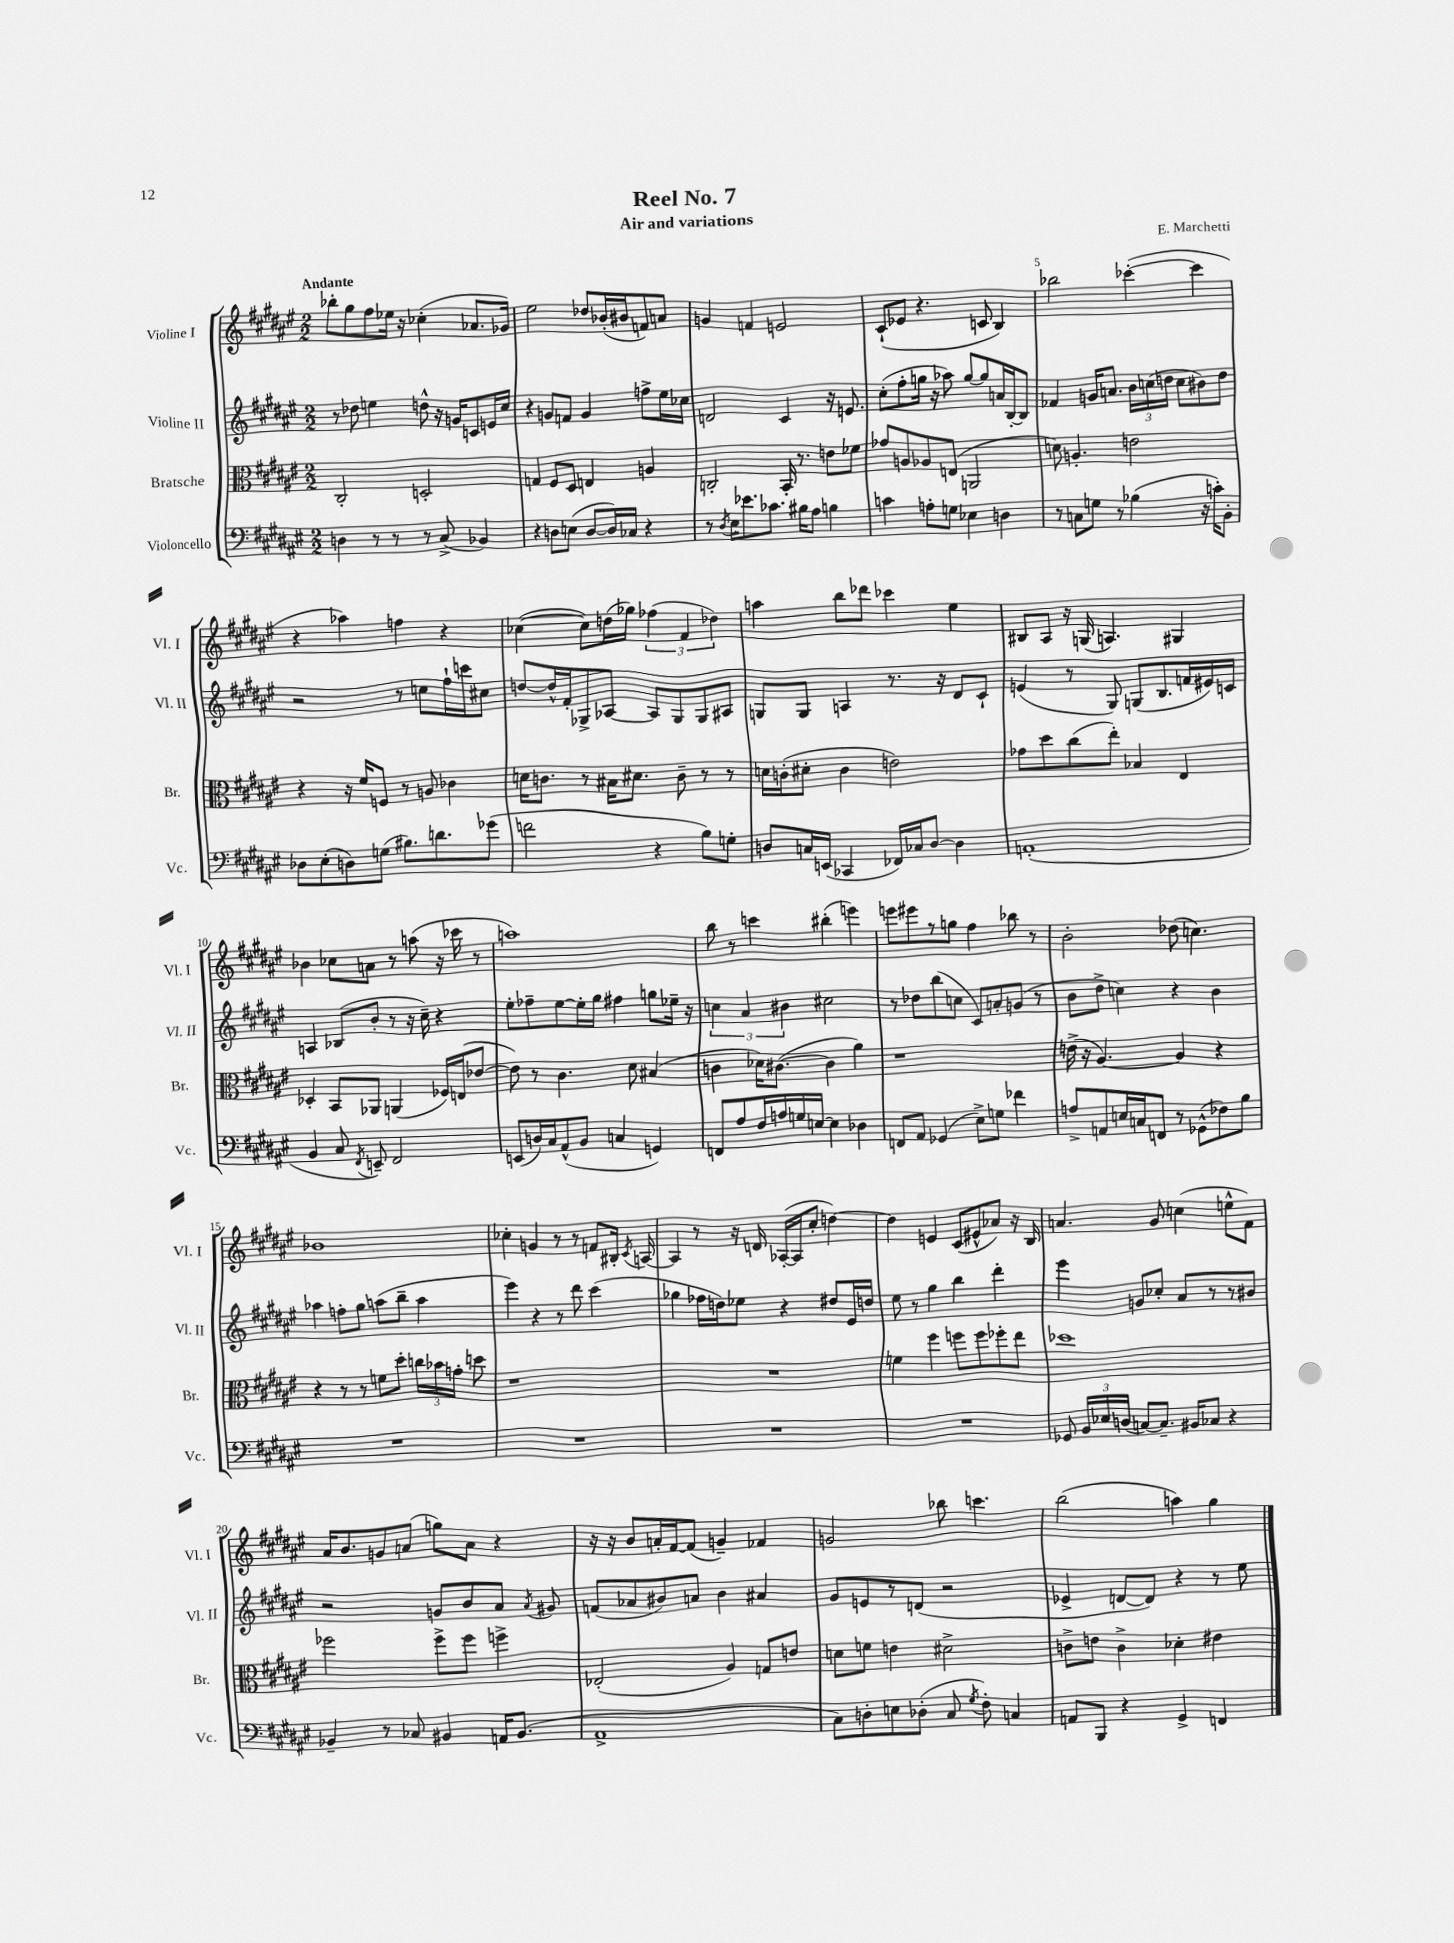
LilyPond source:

\header { title = "Reel No. 7" composer = "E. Marchetti" subtitle = "Air and variations" }
<<
\new StaffGroup <<
\new Staff = "s0" \with { instrumentName = "Violine I" shortInstrumentName = "Vl. I" } {
    \clef treble \key fis \major \numericTimeSignature \time 2/2 \tempo "Andante"
    \autoBeamOff bes''8[-. gis''8 fis''8 ees''16] r16 ces''4-.( aes'8.[ ges'16]) |
    eis''2 des''8[ bes'16-.( bis'16 f'8) a'8] |
    g'4 f'4 e'2 |
    cis'8[-!( ees'8] r4. c'8 b4) |
    bes''2 ces'''4~-.( ces'''4 |
    r4 aes''4) f''4 r4 |
    ces''4~( ces''8[) d''16( ges''16]) \tuplet 3/2 { fes''4( fis'4 des''4) } |
    a''4 b''8[ des'''8] ces'''4 eis''4 |
    bis8[ ais8] r16 g16( a4.) gis4 |
    bes'4 ces''8[ a'8] r8 a''8( r16 ces'''16 r8 |
    a''1) |
    b''8 r8 c'''4 bis''4-.( e'''4) |
    e'''8[ eis'''8 r8 g''8] fis''4 bes''8 r8 |
    b'2-. des''8( c''4.) |
    bes'1 |
    ces''4-. g'4 r8 r8 f'8[ bis16]-. \acciaccatura { cis'8 } a16~ |
    a4 r8 r16 d'16 aes16[~-.( aes16 cis''8]-. d''4~) |
    d''4 e'4 cis'8[( eis'8-^ aes'8]) r16 b16 |
    a'4. gis'8 c''4( e''8[-^ fis'8]) |
    ais'16[ b'8. g'8 a'8]( g''8[) a'8] r4 |
    r16 r16 b'8[ a'16-. fis'16~ fis'8]( g'4--) fes'4 |
    g'2 bes''8 c'''4. |
    b''2( a''4) gis''4 \bar "|." |
}
\new Staff = "s1" \with { instrumentName = "Violine II" shortInstrumentName = "Vl. II" } {
    \clef treble \key fis \major \numericTimeSignature \time 2/2
    \autoBeamOff r8 des''8 e''4 d''8-^ r16 g'16[ c'8 e'16 cis''16] |
    r4 g'8[ f'8] g'4 f''8[-> eis''16 ces''16] |
    d'2 cis'4 r16 e'8. |
    cis''8[-.( fis''8-. g''16] r16 aes''8) g''8[~ g''8 a'16 b16~-. b8] |
    fes'4 g'16[ a'8.] \tuplet 3/2 { b'16[ c''16( d''16] } c''8[ bis'8) d''8] |
    r2 r8 c''8[ fis''16-! c'''16 cis''8] |
    d''8[~ d''16-^ fis'16-. ges8-> aes8]~ aes8[ ges8 ges8 ais8] |
    g8[ g8] a4 r8. r16 dis'8[ cis'8]-! |
    e'4( r8 gis8) g8[( b8. f'16 eis'16) c'16] |
    a4 bes8[( b'8]-. r8 r16 cis''16--) r4 |
    eis''8[-. fes''8-- eis''8~ eis''16-. gis''16] fis''4 g''8[ ees''16]-- r16 |
    \tuplet 3/2 { c''4 ais'4 bis'4 } cis''2 |
    r8 des''8[ b''8( c''8] cis'8[) a'8-. g'8]( r8 |
    b'8[ dis''8]-> c''4) r4 b'4 |
    aes''4 f''8[-. gis''8] a''8[( b''8]-- a''4 |
    eis'''4) r4 r8 dis'''8 cis'''4( |
    ges''4 fes''16[ d''16) ees''8] r4 dis''8[ eis'16 d''16] |
    eis''8 r8 gis''4 b''4 dis'''4-. |
    eis'''4 g'8[ ces''8]-. ais'8[ r8 r8 bis'8] |
    r2 g'8[ b'8 ais'8] \acciaccatura { ais'8 } gis'8 |
    f'8[( aes'8 bis'8) a'8] bis'4 ais'4 |
    gis'8[ e'8 r8 d'8]( r2 |
    ees'4-> d'8[~ d'8]) r4 r8 eis''8 \bar "|." |
}
\new Staff = "s2" \with { instrumentName = "Bratsche" shortInstrumentName = "Br." } {
    \clef alto \key fis \major \numericTimeSignature \time 2/2
    \autoBeamOff cis2-. d2-. |
    g4 fis8[ dis8] e4 a4 |
    c2-. b,16-. r8. e'8[ fes'8] |
    ges'8[ a8 aes8 e8]( a,2 |
    d'8) a4.-. e'2 |
    r4 r16 fis'16[ f8] r8 a8 ces'4 |
    d'16[ c'8.] r8 bis16[ dis'8.] c'8-- r8 r8 |
    d'16[ c'16-.( dis'8]-. c'4 e'2) |
    ges'8[ dis''8 cis''8( eis''8]-.) bes4 eis4 |
    des4-. b,8[ aes,8] a,4( fes16[) e16( ees'8]~ |
    ees'8) r8 cis'4. dis'8 bis4( |
    c'4 des'16[) cis'8.]~( cis'4 ais'4) |
    r1 |
    e'16->( r16 ais4.~) ais4 r4 |
    r4 r8 r8 f'8[ dis''8]-. \tuplet 3/2 { c''16[ bes'16 g'16]-. } d''8 |
    r1 |
    R1 |
    f'4 fis''4 f''8[ f''8 fes''8-. eis''8] |
    des''1 |
    fes''2 fes''8[-> fes''8] f''4-> |
    ees2-.( ais4) g8[ e'8] |
    d'8[ f'8] e'4 dis'2-> |
    c'8[-> e'8] c'4-> des'4-. eis'4 \bar "|." |
}
\new Staff = "s3" \with { instrumentName = "Violoncello" shortInstrumentName = "Vc." } {
    \clef bass \key fis \major \numericTimeSignature \time 2/2
    \autoBeamOff d4 r8 r8 r8 cis8->( bes,4) |
    r4 d8[ e8]( d8[~ d16) ces16] r4 |
    r8 \acciaccatura { dis8 } eis16[ ees'8. ces'8.] bis16[ ais8] b4 |
    c'4 a8[-. g8] ees4 d4 |
    r8 c8[ g8] r8 bes4( r16 c'16[-.) b,8]-. |
    des8[ eis8-.( d8) g8]( bis8.[) d'8. ges'8]( |
    f'2 r4 b8[) g8]-. |
    d8[ c16 e,16]( ces,4 fes,16[) ces16 d8]~ d4 |
    a,1-.( |
    b,4 cis8 \acciaccatura { fis,8 } e,8--) fis,2 |
    e,8[( d16) cis16 ais,8-^( b,8] c4 g,4) |
    f,8[ ais8 fis16 a16 g16 e16]~ e4 des4 |
    f,8[ ais,8] ges,4( eis8[->) g8] fes'4 |
    a8[-> a,8 e16 c16 f,8] r8 ges,8[-^( fes8) b8] |
    R1 |
    R1 |
    R1 |
    R1 |
    ges,8 \tuplet 3/2 { b,16[ ees16 d16]( } c8[~) c8.]-- bis,16[ ces8] r4 |
    bes,4-- r8 ces8 bis,4 a,16[ bis,8.]( |
    ais,1-> |
    cis8[) d8-. e8 des8]-.( cis8 \acciaccatura { gis8 } fis8-.) c4 |
    a,8[ b,,8] r4 gis,4-> f,4 \bar "|." |
}
>>
>>
\layout { \context { \Score \override BarNumber.break-visibility = ##(#f #t #t) barNumberVisibility = #(every-nth-bar-number-visible 5) } }
